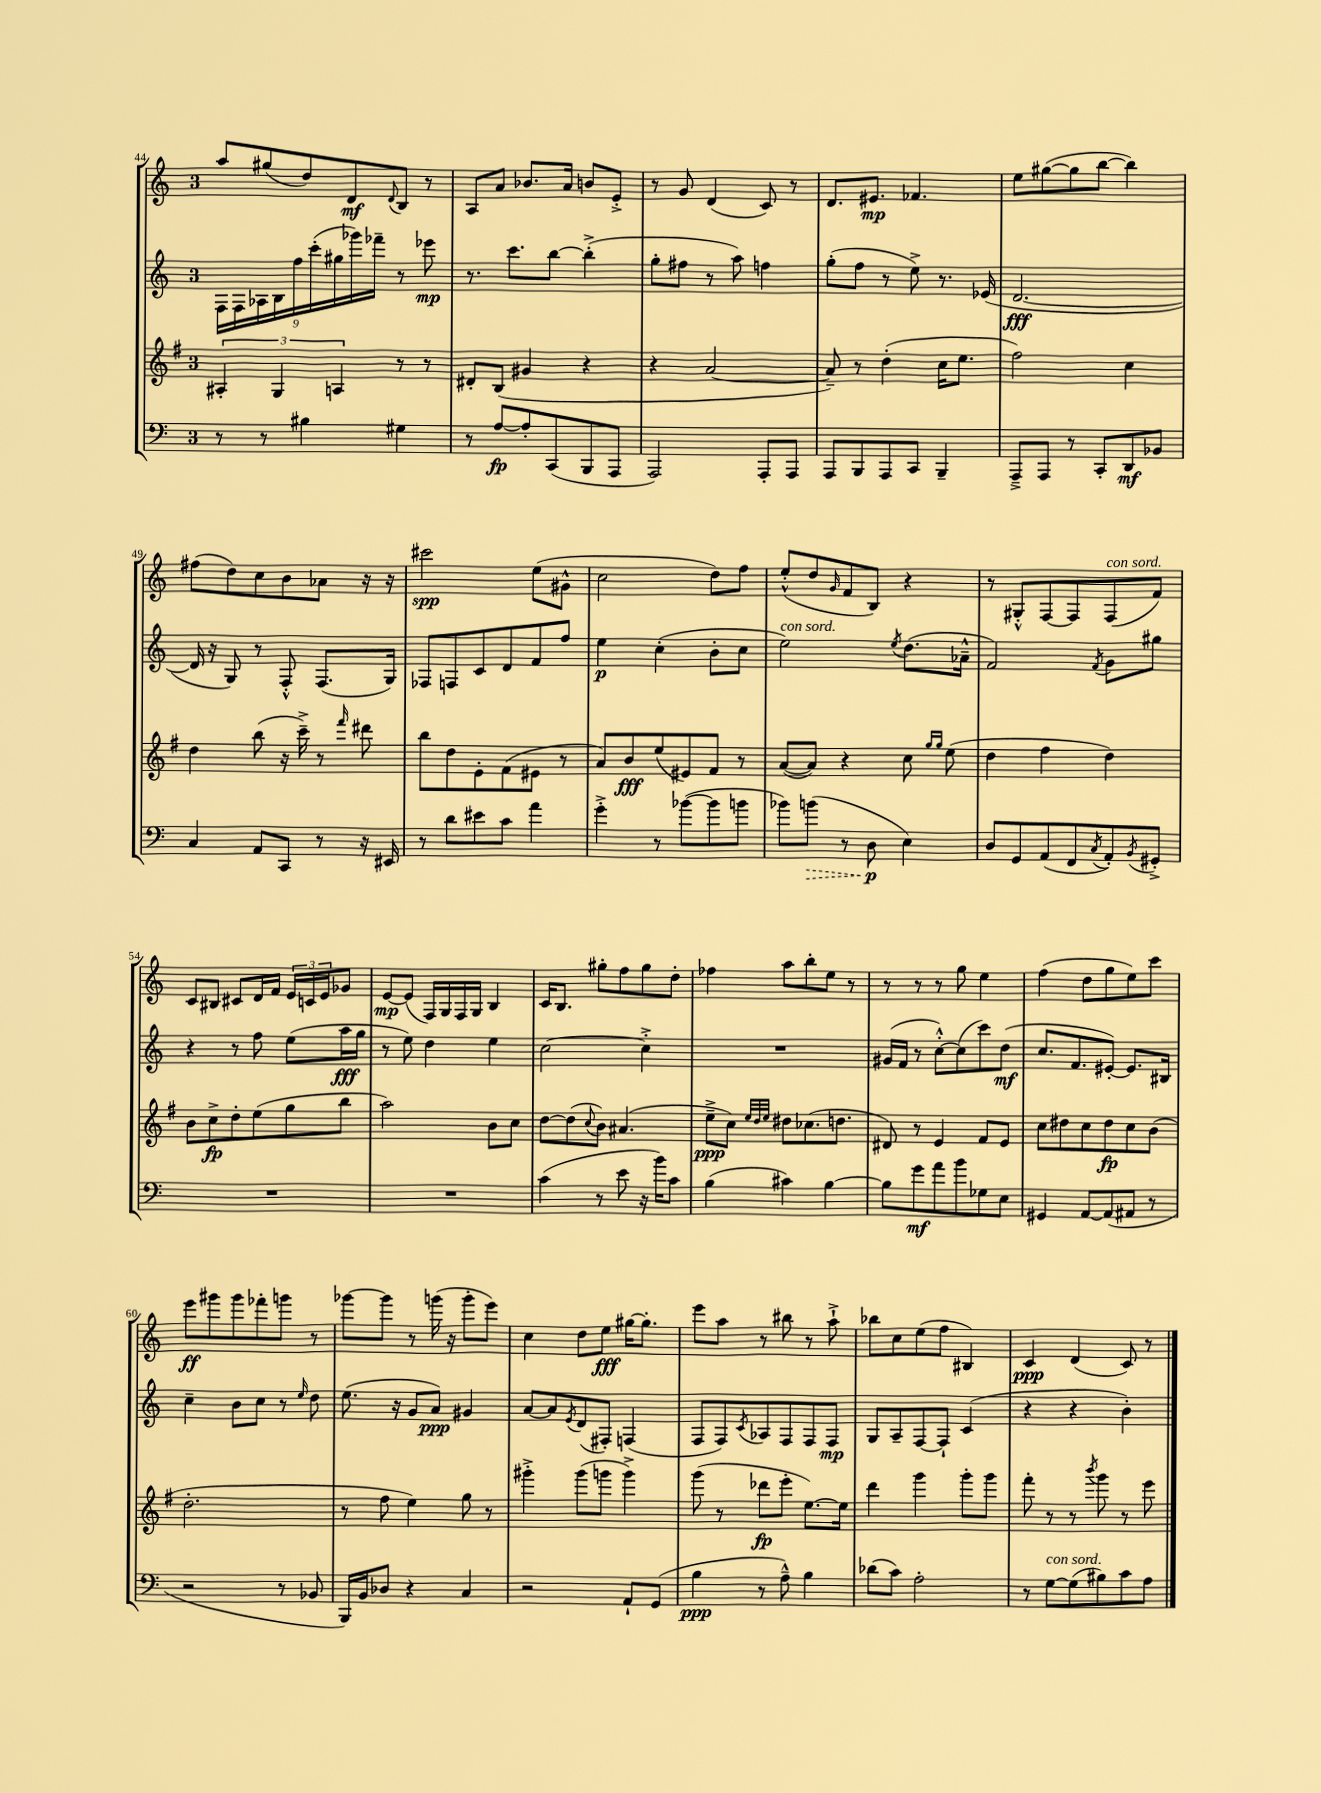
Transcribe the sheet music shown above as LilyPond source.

<<
\new StaffGroup <<
\new Staff = "s0" {
    \clef treble \key c \major \once \override Staff.TimeSignature.style = #'single-digit \time 3/4
    a''8 gis''8( d''8) d'8\mf \appoggiatura { d'8 } b8 r8 |
    a8 a'8 bes'8. a'16 b'8 e'8-.-> |
    r8 g'8 d'4( c'8) r8 |
    d'8. eis'8.\mp fes'4. |
    e''8 gis''8~( gis''8 b''8~ b''4) |
    fis''8( d''8) c''8 b'8 aes'8 r16 r16 |
    cis'''2\spp e''8( gis'8-^ |
    c''2 d''8) f''8 |
    e''8-.-^( d''8 \grace { g'16 } f'8 b8) r4 |
    r8 gis8-.-^ f8~ f8 f8^\markup { \italic "con sord." }( f'8) |
    c'8 bis8 cis'8 d'16 f'16 \tuplet 3/2 { e'16 c'16 e'16 } ges'8 |
    e'8~\mp e'8( f16) g16 f16 g16 b4 |
    c'16 b8. gis''8-. f''8 gis''8 d''8-. |
    fes''4 a''8 b''8-. e''8 r8 |
    r8 r8 r8 g''8 e''4 |
    f''4( d''8 g''8 e''8) c'''8 |
    e'''8\ff gis'''8 gis'''8 fes'''8-. g'''8 r8 |
    ges'''8~ ges'''8 r8 g'''16( r16 g'''8-. e'''8) |
    c''4 d''8 e''8\fff gis''16~ gis''8.-. |
    e'''8 a''8 r8 bis''8 r8 a''8-!-> |
    bes''8 c''8 e''8( f''8 bis4) |
    c'4\ppp d'4( c'8) r8 \bar "|." |
}
\new Staff = "s1" {
    \clef treble \key c \major \once \override Staff.TimeSignature.style = #'single-digit \time 3/4
    \tuplet 9/8 { f16 f16 aes16 b16 f''16 c'''16-.( gis''16 ges'''16) fes'''16-- } r8 ees'''8\mp |
    r8. c'''8. b''8~ b''4-.->( |
    g''8-. fis''8 r8 a''8) f''4 |
    g''8-.( f''8 r8 e''8->) r8. ees'16( |
    d'2.~\fff |
    d'16 r16 g8) r8 f8-.-^ f8.( g16) |
    fes8 f8 c'8 d'8 f'8 f''8 |
    e''4\p c''4-.( b'8-. c''8 |
    e''2^\markup { \italic "con sord." }) \acciaccatura { e''8 } d''8.( aes'16---^ |
    f'2) \acciaccatura { f'8 } g'8 gis''8 |
    r4 r8 f''8 e''8( a''16\fff g''16 |
    r8 e''8) d''4 e''4 |
    c''2~ c''4-.-> |
    R2. |
    gis'16( f'16 r8 c''8~-.-^) c''8( c'''8) d''8\mf( |
    c''8. f'8. eis'8~-.) eis'8. bis16 |
    c''4-- b'8 c''8 r8 \grace { e''16 } d''8 |
    e''8.( r16 g'8 a'8\ppp) gis'4 |
    a'8~ a'8 \acciaccatura { e'8 } d'8( fis8-.) f4( |
    f8 f8) \acciaccatura { c'8 } aes8 f8 f8 f8\mp |
    g8 a8-- f8~ f8-! c'4( |
    r4 r4 b'4-.) \bar "|." |
}
\new Staff = "s2" {
    \clef treble \key g \major \once \override Staff.TimeSignature.style = #'single-digit \time 3/4
    \tuplet 3/2 { ais4-. g4 a4 } r8 r8 |
    dis'8-. b8( gis'4 r4 |
    r4 a'2~ |
    a'8--) r8 d''4-.( c''16 e''8. |
    fis''2) c''4 |
    d''4 b''8( r16 c'''16--->) r8 \grace { fis'''16 } dis'''8 |
    b''8 d''8 e'8-. fis'8( eis'8 r8 |
    a'8) b'8\fff e''8( eis'8) fis'8 r8 |
    a'8~( a'8) r4 c''8 \grace { g''16 g''16 } e''8( |
    d''4 fis''4 d''4) |
    b'8 c''8->\fp d''8-. e''8( g''8 b''8 |
    a''2) b'8 c''8 |
    d''8~ d''8( \appoggiatura { c''8 } b'8) ais'4.( |
    e''8--->\ppp c''8) \grace { e''32 d''32 e''32 } dis''8 ces''8.( d''8. |
    dis'8) r8 e'4 fis'8 e'8 |
    c''8 dis''8 c''8 dis''8\fp c''8 b'8( |
    d''2.-. |
    r8 fis''8 e''4) g''8 r8 |
    gis'''4-.-> gis'''8( g'''8 g'''4->) |
    g'''8( r8 des'''8\fp e'''8-. e''8.~) e''16 |
    d'''4 g'''4 g'''8-. g'''8 |
    fis'''8-. r8 r8 \acciaccatura { b'''8 } g'''8 r8 e'''8 \bar "|." |
}
\new Staff = "s3" {
    \clef bass \key c \major \once \override Staff.TimeSignature.style = #'single-digit \time 3/4
    r8 r8 bis4 gis4 |
    r8 a8~\fp a8-. c,8( b,,8 a,,8 |
    a,,2) a,,8-. a,,8 |
    a,,8 b,,8 a,,8 c,8 b,,4-- |
    a,,8---> a,,8 r8 c,8-. d,8\mf bes,8 |
    c4 a,8 c,8 r8 r16 eis,16 |
    r8 d'8 eis'8 c'8 a'4 |
    g'4-.-> r8 bes'8~( bes'8 b'8 |
    bes'8) \once \override Hairpin.style = #'dashed-line b'8\>( r8 d8\p\! e4) |
    d8 g,8 a,8( f,8 \acciaccatura { c8 } a,8-.) \acciaccatura { b,8 } gis,8-.-> |
    R2. |
    R2. |
    c'4( r8 e'8 r16 b'16) c'8 |
    b4( cis'4) b4~ |
    b8 g'8\mf a'8 b'8 ges8 e8 |
    gis,4 a,8~ a,8( ais,8 r8 |
    r2 r8 bes,8 |
    b,,16) b,16 des8 r4 c4 |
    r2 a,8-! g,8( |
    b4\ppp r8 a8---^) b4 |
    des'8( c'8) a2-. |
    r8 g8~^\markup { \italic "con sord." } g8( bis8) c'8 a8 \bar "|." |
}
>>
>>
\layout { \context { \Score currentBarNumber = #44 } }
